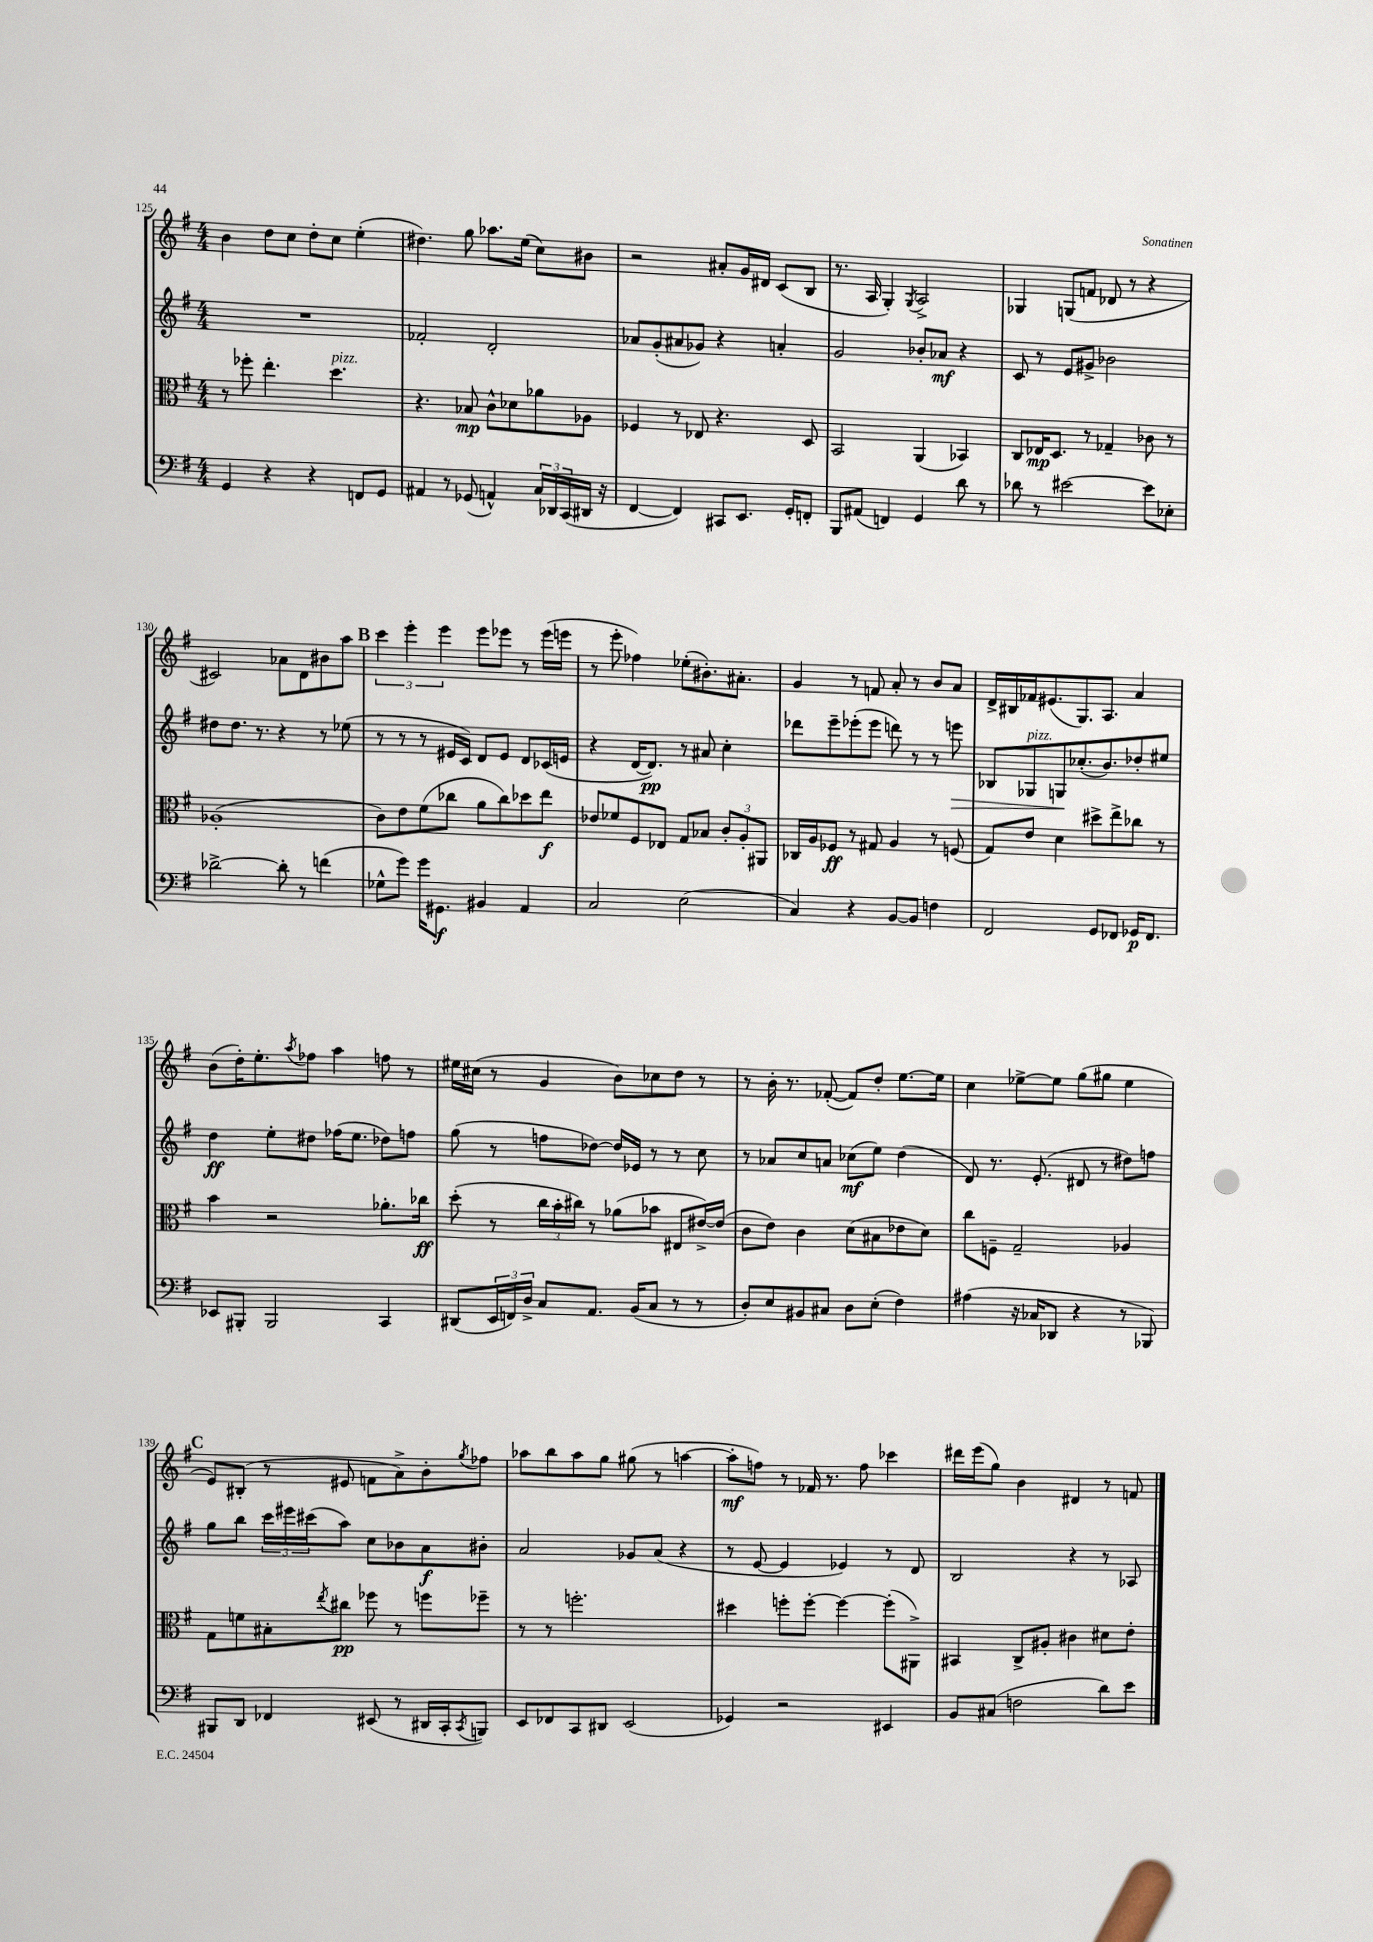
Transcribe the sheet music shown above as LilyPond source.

<<
\new StaffGroup <<
\new Staff = "s0" {
    \clef treble \key g \major \numericTimeSignature \time 4/4
    b'4 d''8 c''8 d''8-. c''8 e''4-.( |
    dis''4.) g''8 aes''8. e''16( c''8) bis'8 |
    r2 ais'8-. g'16 dis'16 c'8( b8 |
    r8. a16 g4-.) \acciaccatura { g8 } a2-> |
    ges4 g8( f'8 des'8 r8 r4 |
    cis'2) aes'8 d'8 bis'8 a''8 |
    \mark \markup { \bold "B" } \tuplet 3/2 { c'''4 e'''4-. e'''4 } e'''8 ees'''8 r8 ees'''16( e'''16 |
    r8 e'''8-. fes''4) ees''8-.( bis'8.-.) ais'8.-. |
    g'4 r8 f'8 a'8-. r8 b'8 a'8 |
    d'16-> bis16 fes'16 eis'8.( g8.) a8. a'4 |
    b'8( d''16-.) e''8.-. \acciaccatura { a''8 } fes''8 a''4 f''8 r8 |
    eis''16 cis''16( r8 g'4 b'8) ces''8 d''8 r8 |
    r8 b'16-. r8. fes'8~-.( fes'8) d''8-. e''8.~ e''16 |
    c''4 ees''8~-> ees''8 g''8( gis''8 ees''4 |
    \mark \markup { \bold "C" } e'8) bis8-.( r8 eis'8 f'8 a'8->) b'8-. \acciaccatura { g''8 } fes''8 |
    aes''8 b''8 aes''8 g''8 gis''8( r8 a''4~ |
    a''8-.\mf f''8) r8 fes'16 r8. f''8 ces'''4 |
    dis'''16 e'''16( g''8) b'4 dis'4 r8 f'8 \bar "|." |
}
\new Staff = "s1" {
    \clef treble \key g \major \numericTimeSignature \time 4/4
    R1 |
    fes'2-. d'2-. |
    aes'8 g'8-.( ais'8 ges'8) r4 a'4-. |
    g'2 bes'8-. aes'8\mf r4 |
    c'8 r8 e'8 gis'8-> bes'2 |
    dis''8 dis''8. r8. r4 r8 ees''8( |
    \mark \markup { \bold "B" } r8 r8 r8 eis'16 c'16) d'8 eis'8 d'8 ces'16( e'16 |
    r4 d'16~ d'8.\pp) r8 ais'8 c''4-. |
    des'''8 e'''8-- ees'''8-.( ees'''8 d'''8) r8 r8 e'''8\> |
    bes8 ges8^\markup { \italic "pizz." } g8\! ces''8.-.( b'8.) des''8-. eis''8 |
    d''4\ff e''8-. dis''8 fes''16( e''8. des''8) f''8 |
    g''8( r8 f''8 des''8~) des''16 ees'16 r8 r8 c''8 |
    r8 aes'8 c''8 a'8 ces''8\mf( e''8) d''4( |
    d'8) r8. e'8.-.( dis'8 r8 dis''8) f''8 |
    \mark \markup { \bold "C" } g''8 b''8 \tuplet 3/2 { c'''16 eis'''16 cis'''16( } a''8) c''8 bes'8 a'8\f bis'8-. |
    a'2 ges'8 a'8( r4 |
    r8 e'8~ e'4 ees'4) r8 d'8 |
    b2 r4 r8 aes8 \bar "|." |
}
\new Staff = "s2" {
    \clef alto \key g \major \numericTimeSignature \time 4/4
    r8 fes''8-. e''4.-. d''4.^\markup { \italic "pizz." } |
    r4. bes8\mp c'8-^ des'8 aes'8 aes8 |
    fes4 r8 ees8 r4. d8 |
    b,2 a,4( bes,4) |
    c8 ees16\mp d8. r8 ges4-- ces'8 r8 |
    aes1-.( |
    \mark \markup { \bold "B" } c'8) e'8 fis'8( ces''8 a'8 ces''8) des''8 e''8\f |
    ees'8 fes'8 fis8 ees8 g8 bes8 \tuplet 3/2 { c'8-. a8-. ais,8 } |
    ces16 a16 fes8\ff r8 gis8 a4 r8 f8( |
    g8) e'8 d'4 dis''8-> e''8-> ces''8 r8 |
    b'4 r2 aes'8.-. ces''16\ff |
    d''8-.( r8 \tuplet 3/2 { c''16 b'16-. cis''16) } r8 aes'8( bes'8 eis8 eis'16~->) eis'16( |
    c'8 e'8) c'4 d'8( bis8 ees'8 d'8) |
    c''8 f8-- g2-- aes4 |
    \mark \markup { \bold "C" } g8 f'8 bis8-. \acciaccatura { e''8 } cis''8\pp fes''8 r8 f''8 fes''8-- |
    r8 r8 f''2.-. |
    dis''4 f''8-. f''8~-. f''4~ f''8-.( ais,8->) |
    bis,4 c8-> ais8-. cis'4 dis'8 e'8-. \bar "|." |
}
\new Staff = "s3" {
    \clef bass \key g \major \numericTimeSignature \time 4/4
    g,4 r4 r4 f,8 g,8 |
    ais,4 r8 ges,8( a,4-^) \tuplet 3/2 { c16 des,16 c,16( } dis,16 r16 |
    fis,4~ fis,4) cis,8 e,8. g,16-. f,8-. |
    b,,8 ais,8( f,4) g,4 d'8 r8 |
    des'8 r8 eis'2~ eis'8 ees8-. |
    des'2~-> des'8-. r8 f'4( |
    \mark \markup { \bold "B" } ges8-^ g'8) g'16 gis,8.\f bis,4 a,4 |
    c2 e2( |
    c4) r4 b,8~ b,8 f4 |
    fis,2 g,8 fes,8 ges,16\p fes,8. |
    ees,8 bis,,8-. bis,,2 c,4 |
    dis,8( \tuplet 3/2 { e,16 f,16) d16-> } c8 a,8. b,16( c8 r8 r8 |
    d8-.) e8 bis,8 cis8 d8 e8-.( fis4) |
    ais4( r16 ces16 des,8 r4 r8 bes,,8) |
    \mark \markup { \bold "C" } bis,,8 d,8 fes,4 eis,8( r8 dis,16 c,16-. \acciaccatura { c,8 } b,,8) |
    e,8 fes,8 c,8 dis,8 e,2( |
    ges,4) r2 eis,4 |
    b,8 cis8( f2 d'8) e'8 \bar "|." |
}
>>
>>
\layout { \context { \Score currentBarNumber = #125 } }
